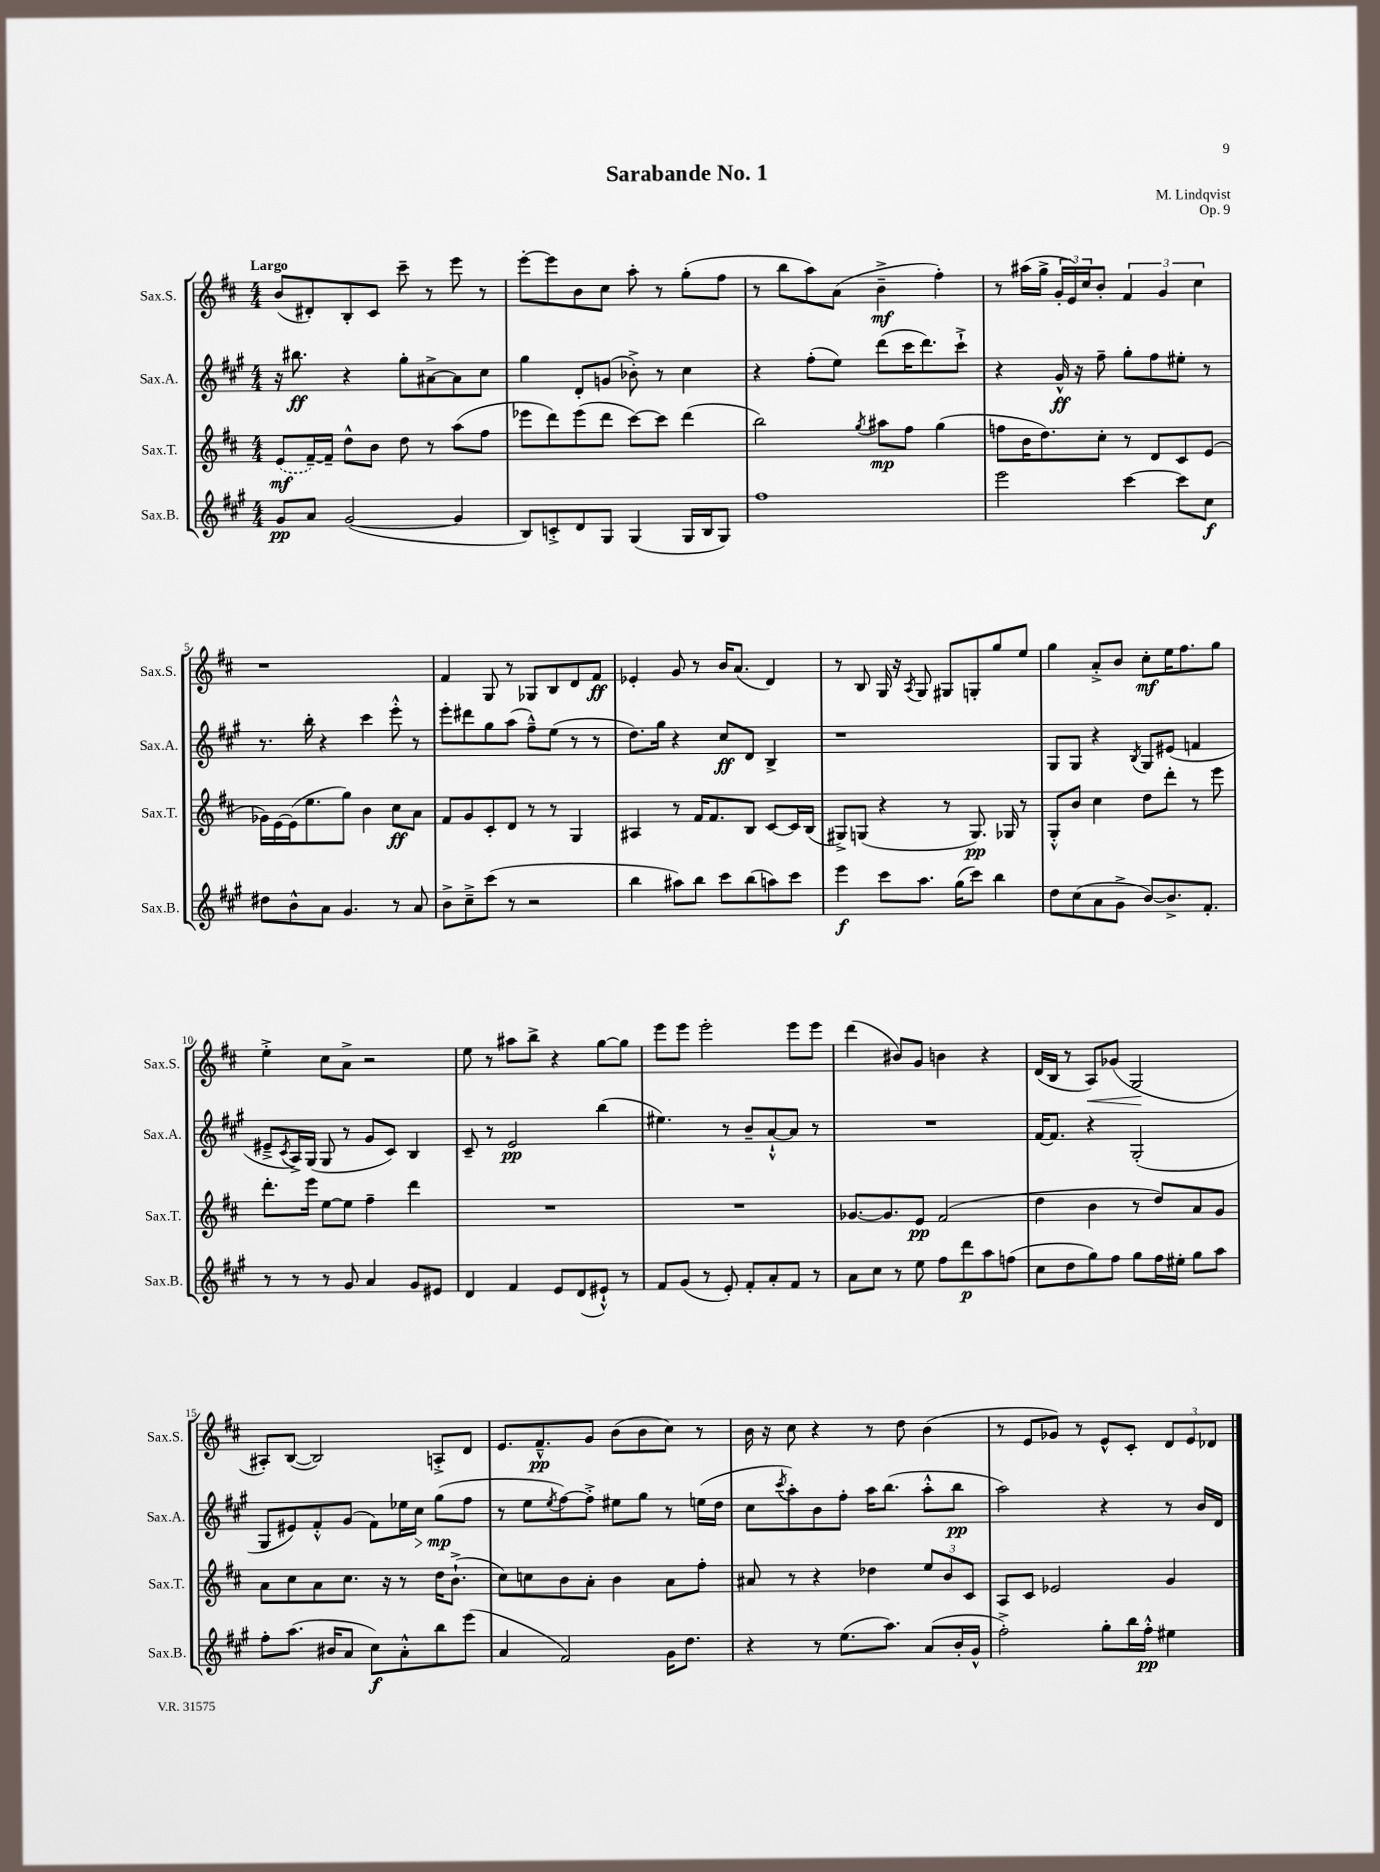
\header { title = "Sarabande No. 1" composer = "M. Lindqvist" opus = "Op. 9" }
<<
\new StaffGroup <<
\new Staff = "s0" \with { instrumentName = "Sax.S." shortInstrumentName = "Sax.S." } {
    \clef treble \key d \major \numericTimeSignature \time 4/4 \tempo "Largo"
    b'8( dis'8-.) b8-. cis'8 cis'''8-- r8 e'''8 r8 |
    e'''8~-. e'''8 b'8 cis''8 a''8-. r8 g''8-.( fis''8 |
    r8 b''8 a''8) a'8( b'4--->\mf fis''4-.) |
    r8 ais''16( g''16-> \tuplet 3/2 { g'16-. e'16) cis''16 } b'8-. \tuplet 3/2 { fis'4 g'4 cis''4 } |
    r1 |
    fis'4 g8 r8 ges8 b8 d'8 fis'8\ff |
    ees'4-. g'8 r8 b'16 a'8.( d'4) |
    r8 b8 g16 r16 \acciaccatura { a8 } g8 gis8 g8-. g''8 e''8 |
    g''4 a'8-.-> b'8 cis''8-.\mf e''16 fis''8. g''8 |
    e''4-.-> cis''8 a'8-> r2 |
    e''8 r8 ais''8 b''8-> r4 g''8~ g''8 |
    e'''8 e'''8 e'''2-. e'''8 e'''8 |
    d'''4( bis'8) g'8 b'4 r4 |
    d'16( b16 r8 a8\<) ges'8( g2\! |
    ais8-.) b8~( b2) a8-.-> d'8 |
    e'8. fis'8.---^\pp g'8 b'8( b'8 cis''8) r8 |
    b'16 r16 cis''8 r4 r8 d''8 b'4( |
    r8 e'8 ges'8) r8 e'8-^ cis'8-. \tuplet 3/2 { d'8 e'8 des'8 } \bar "|." |
}
\new Staff = "s1" \with { instrumentName = "Sax.A." shortInstrumentName = "Sax.A." } {
    \clef treble \key a \major \numericTimeSignature \time 4/4
    r16 bis''8.\ff r4 gis''8-. ais'8~-> ais'8 cis''8 |
    gis''4 d'8-. g'8( bes'8-.->) r8 cis''4 |
    r4 fis''8-.( e''8) d'''8( cis'''16 d'''8.) cis'''8-!-> |
    r4 gis'16-^\ff r16 fis''8-- gis''8-. fis''8 eis''8-. r8 |
    r8. b''16-. r4 cis'''4 e'''8-.-^ r8 |
    e'''8-. dis'''8 gis''8 a''8( fis''8---^) e''8( r8 r8 |
    d''8.) gis''16 r4 cis''8\ff d'8 b4-> |
    r1 |
    gis8 gis8 r4 \acciaccatura { b8 } gis8 eis'8( f'4 |
    eis'8---> \acciaccatura { cis'8 } a16->) gis16( gis8 r8 gis'8 cis'8) b4 |
    cis'8-- r8 e'2\pp b''4( |
    eis''4.) r8 b'8-- a'8~-!-^ a'8 r8 |
    R1 |
    fis'16~ fis'8. r4 gis2-.( |
    gis8 eis'8) fis'8-.-^ gis'8( fis'8) ees''16 cis''16\> gis''8\mp\!( fis''8 |
    r8 e''8 \acciaccatura { e''8 } fis''8~) fis''8-.-> eis''8 gis''8 r8 e''16( d''16 |
    cis''8 \acciaccatura { cis'''8 } a''8-.) b'8 fis''8-. a''16 b''8.( a''8-.-^ b''8\pp |
    a''2) r4 r8 b'16 d'16 \bar "|." |
}
\new Staff = "s2" \with { instrumentName = "Sax.T." shortInstrumentName = "Sax.T." } {
    \clef treble \key d \major \numericTimeSignature \time 4/4
    \once \slurDashed e'8\mf( fis'16~--) fis'16-- d''8-^ b'8 d''8 r8 a''8( fis''8 |
    ees'''8 d'''8) ees'''8( d'''8 cis'''8~) cis'''8 d'''4( |
    b''2) \acciaccatura { g''8 } ais''8\mp fis''8 g''4( |
    f''8 b'16 d''8.) cis''8-. r8 d'8 cis'8 e'8( |
    ges'16) e'16~ e'16( e''8. g''8) b'4 cis''8\ff a'8 |
    fis'8 g'8 cis'8-. d'8 r8 r8 g4 |
    ais4 r8 fis'16 fis'8. b8 cis'8~ cis'16 b16( |
    gis8->) g8( r4 r8 g8.\pp) ges16 r8 |
    g8-.-^ b'8 cis''4 d''8 d'''8-. r8 e'''8 |
    d'''8.-. e'''16 e''8~ e''8 fis''4-- d'''4 |
    R1 |
    R1 |
    ges'8.~ ges'8. e'8\pp fis'2( |
    d''4 b'4 r8 d''8) a'8 g'8 |
    a'8 cis''8 a'8 cis''8. r16 r8 d''16 b'8.-!->( |
    cis''8) c''8 b'8 a'8-. b'4 a'8 fis''8-. |
    ais'8 r8 r4 des''4 \tuplet 3/2 { e''8 b'8 cis'8 } |
    a8 cis'8 ees'2 g'4 \bar "|." |
}
\new Staff = "s3" \with { instrumentName = "Sax.B." shortInstrumentName = "Sax.B." } {
    \clef treble \key a \major \numericTimeSignature \time 4/4
    gis'8\pp a'8 gis'2~( gis'4 |
    b8) c'8-.-> d'8 gis8 gis4( gis16 b16 gis8) |
    fis''1 |
    e'''2 cis'''4~ cis'''8 cis''8\f |
    dis''8 b'8-^ a'8 gis'4. r8 a'8 |
    b'8-> cis''8---> cis'''8( r8 r2 |
    b''4 ais''8) b''8 cis'''8 b''8( a''8) cis'''8 |
    e'''4\f cis'''8 a''8. gis''16( cis'''8) b''4 |
    d''8 cis''8( a'8 gis'8-> b'8~) b'8.-> fis'8.-. |
    r8 r8 r8 gis'8 a'4 gis'8 eis'8 |
    d'4 fis'4 e'8 d'8( eis'8-!-^) r8 |
    fis'8 gis'8( r8 e'8-.) fis'8-. a'8-. fis'8 r8 |
    a'8 cis''8 r8 e''8 fis''8 d'''8\p a''8 f''8( |
    cis''8 d''8 gis''8) fis''8 gis''8 fis''16 eis''16-. gis''8 a''8 |
    fis''8-. a''8.( bis'16 a'8 cis''8\f) a'8-.-^ b''8 e'''8( |
    a'4 fis'2) gis'16 d''8. |
    r4 r8 e''8.( a''8.) a'8( b'16-. gis'16-^ |
    fis''2-.->) gis''8-. b''16 fis''16-.-^\pp eis''4 \bar "|." |
}
>>
>>
